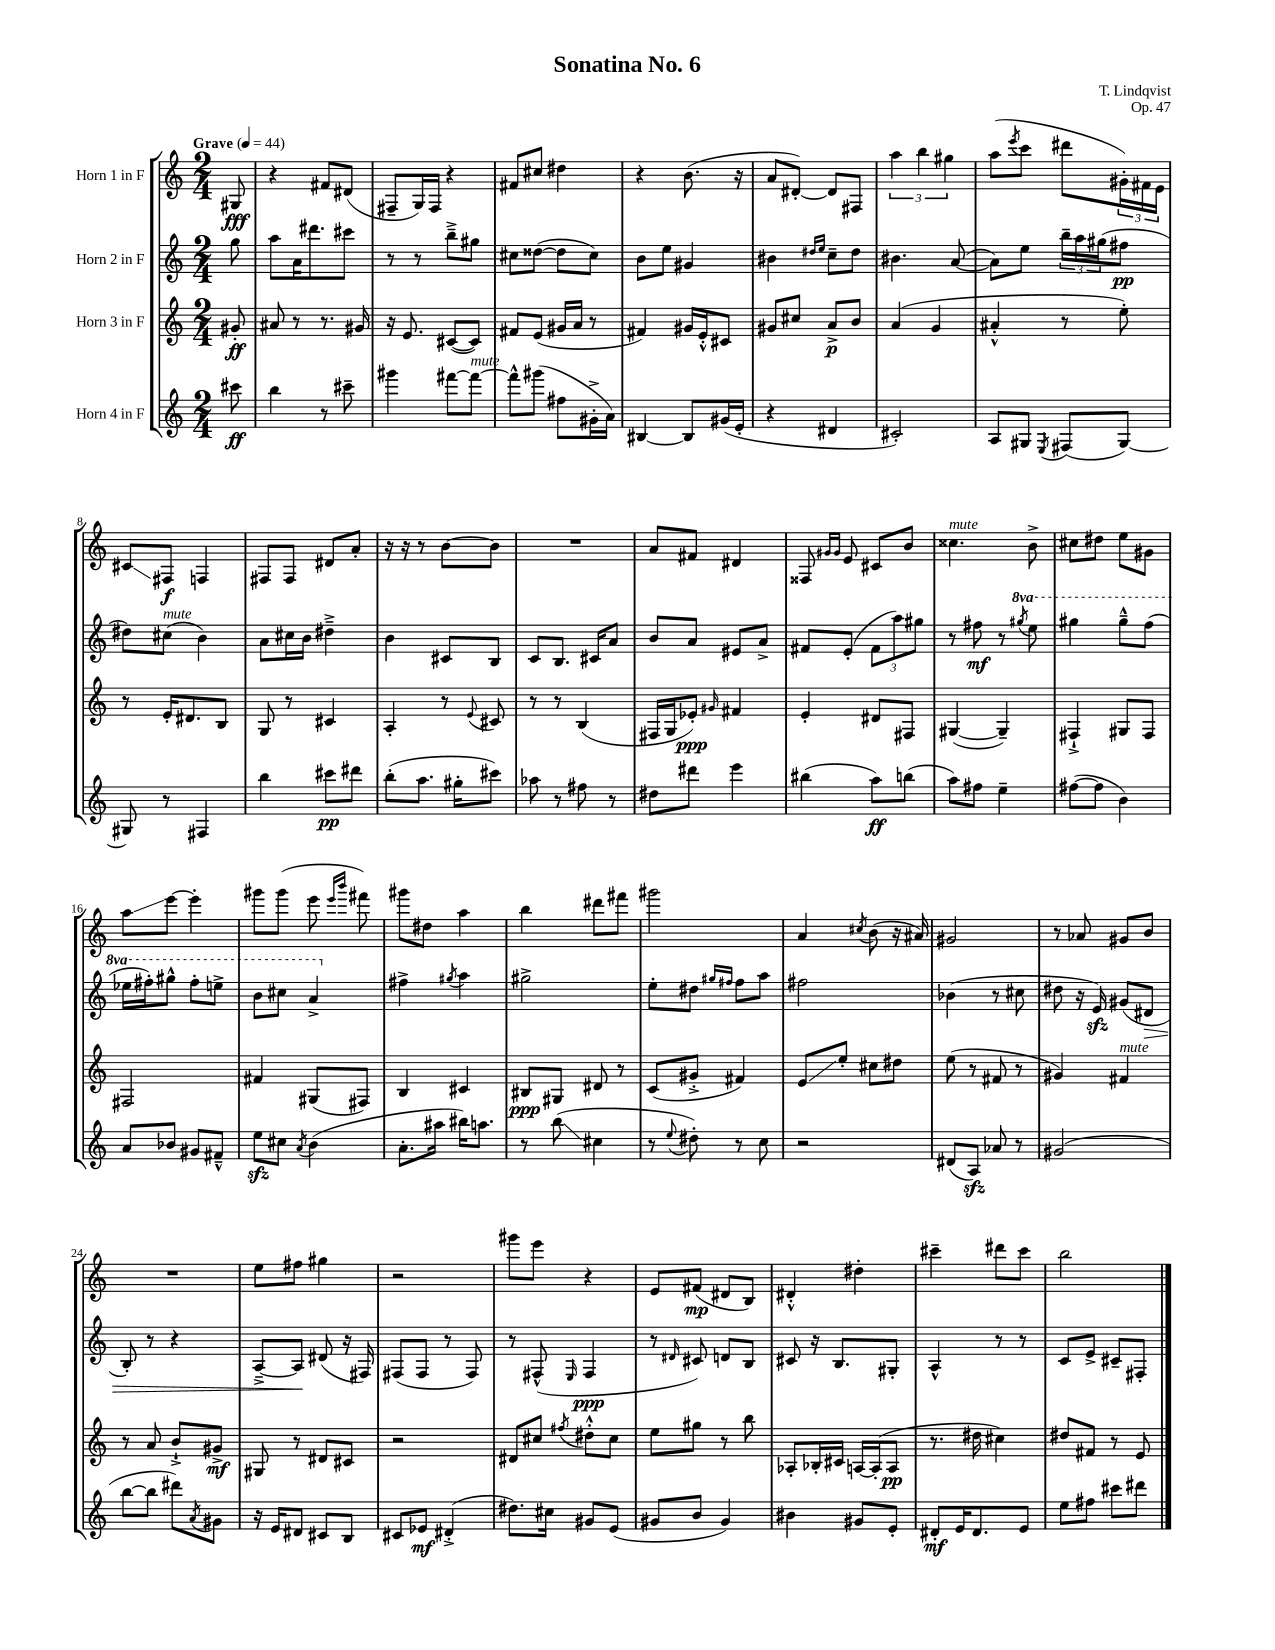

**kern	**kern	**kern	**kern
*staff4	*staff3	*staff2	*staff1
*clefG2	*clefG2	*clefG2	*clefG2
*k[]	*k[]	*k[]	*k[]
*M2/4	*M2/4	*M2/4	*M2/4
*MM44	*MM44	*MM44	*MM44
8ccc#	8g#'	8gg	8G#
=	=	=	=
4bb	8a#	8aa	4r
.	8r	16a	.
.	.	8.ddd#	.
8r	8.r	.	8f#
8ccc#~	.	8ccc#	(8d#
.	16g#	.	.
=	=	=	=
4ggg#	16r	8r	8F#~
.	8.e	.	.
.	.	8r	16G)
.	.	.	16F#
[8fff#	([8c#	8bb~^	4r
8fff#_	8c#])	8gg#	.
=	=	=	=
8fff#^^]	8f#	8cc#	8f#
(8ggg#	(8e	([8dd##	8cc#
8ff#	16g#	8dd##]	4dd#
.	16a	.	.
16g#'^	8r	8cc#)	.
16a)	.	.	.
=	=	=	=
[4B#	4f#)	8b	4r
.	.	8ee	.
8B#]	16g#	4g#	(8.b
.	16e'^^	.	.
(16g#	8c#	.	.
16e'	.	.	16r
=	=	=	=
4r	8g#	4b#	8a
.	8cc#	.	[8d#')
.	.	16qqdd#	.
.	.	16qqee	.
4d#	8a^	8cc~	8d#]
.	8b	8dd#	8F#
=	=	=	=
2c#')	(4a	4.b#	6aa
.	.	.	6bb
.	4g	.	.
.	.	.	6gg#
.	.	([8a	.
=	=	=	=
8A	4a#'^^	8a])	(8aa
.	.	.	8qeee
8G#	.	8ee	8ccc
8qE	.	.	.
(8F#	8r	24bb~	8ddd#
.	.	24aa	.
.	.	(24gg#	.
[8G#)	8ee')	8ff#	24g#')
.	.	.	24f#
.	.	.	24e
=	=	=	=
8G#]	8r	8dd#)	8c#
8r	16e'	(8cc#	8F#
.	8.d#	.	.
4F#	.	4b)	4F
.	8B	.	.
=	=	=	=
4bb	8G	8a	8F#
.	8r	16cc#	8F#
.	.	16b	.
8ccc#	4c#	4dd#~^	8d#
8ddd#	.	.	8a'
=	=	=	=
(8bb'	4A'	4b	16r
.	.	.	16r
8.aa	.	.	8r
.	8r	8c#	[8b
16gg#'	.	.	.
.	8qqe	.	.
8ccc#)	8c#	8B	8b]
=	=	=	=
8aa-	8r	8c	2r
8r	8r	8.B	.
8ff#	(4B	.	.
.	.	16c#	.
8r	.	8a	.
=	=	=	=
8dd#	16F#	8b	8a
.	16G	.	.
8ddd#	8e-')	8a	8f#
.	16qqg#	.	.
4eee	4f#	8e#	4d#
.	.	8a^	.
=	=	=	=
(4bb#	4e'	8f#	8F##
.	.	.	16qqg#
.	.	.	16qqg#
.	.	(8e'	8e
8aa)	8d#	12f#	8c#
.	.	12aa)	.
(8bb	8F#	.	8b
.	.	12gg#	.
=	=	=	=
8aa)	([4G#	8r	4.cc##
8ff#	.	8ff#	.
4ee~	4G#~])	8r	.
.	.	8qggg#	.
.	.	8eee	8b^
=	=	=	=
([8ff#	4F#`^	4ggg#	8cc#
8ff#]	.	.	8dd#
4b)	8G#	8ggg#~^^	8ee
.	8F#	(8fff	8g#
=	=	=	=
8a	2F#	16eee-	8aa
.	.	16fff#')	.
8b-	.	8ggg#^^	[8eee
8g#	.	8fff#'	4eee']
8f#~^^	.	8eee^	.
=	=	=	=
8ee	4f#	8bb	8ggg#
8cc#	.	8ccc#	(8ggg#
8qa	.	.	.
(4b	(8G#	4aa^	8eee
.	.	.	16qqeee
.	.	.	16qqbbb
.	8F#)	.	8fff#)
=	=	=	=
8.a'	4B	4ff#^	8ggg#
.	.	.	8dd#
16aa#	.	.	.
.	.	8qgg#	.
16bb#)	4c#	4aa	4aa
8.aa	.	.	.
=	=	=	=
8r	8B#	2gg#^	4bb
(8bb	8G#	.	.
4cc#	8d#	.	8ddd#
.	8r	.	8fff#
=	=	=	=
8r	(8c	8ee'	2ggg#
8qqee	.	.	.
8dd#')	8g#'^	8dd#	.
.	.	16qqgg#	.
.	.	16qqff#	.
8r	4f#)	8ff#	.
8cc	.	8aa	.
=	=	=	=
2r	8e	2ff#	4a
.	8ee'	.	.
.	.	.	8qcc#
.	8cc#	.	(8b
.	8dd#	.	16r
.	.	.	16a#)
=	=	=	=
(8d#	(8ee	(4b-	2g#
8A)	8r	.	.
8a-	8f#	8r	.
8r	8r	8cc#	.
=	=	=	=
(2g#	4g#)	8dd#	8r
.	.	16r	8a-
.	.	16e)	.
.	4f#	(8g#	8g#
.	.	8d#	8b
=	=	=	=
[8bb	8r	8B')	2r
8bb]	8a	8r	.
8ddd#)	8b`^	4r	.
8qa	.	.	.
8g#	8g#^	.	.
=	=	=	=
16r	8G#	[8A~^	8ee
16e	.	.	.
8d#	8r	8A]	8ff#
8c#	8d#	(8d#	4gg#
8B	8c#	16r	.
.	.	16F#)	.
=	=	=	=
8c#	2r	(8F#	2r
8e-	.	8F#	.
(4d#'^	.	8r	.
.	.	8F#)	.
=	=	=	=
8.dd#)	8d#	8r	8ggg#
.	8cc#	(8F#^^	8eee
16cc#	.	.	.
.	8qff#	16qqE	.
8g#	8dd#'^^	4F#	4r
(8e	8cc#	.	.
=	=	=	=
8g#	8ee	8r	8e
.	.	16qqd#	.
8b	8gg#	8c#)	(8f#
4g#)	8r	8d	8d#
.	8bb	8B	8B)
=	=	=	=
4b#	8A-'	8c#	4d#'^^
.	16B-'	16r	.
.	16c#	8.B	.
8g#	[16A	.	4dd#'
.	(16A']	.	.
8e'	8A	8G#'	.
=	=	=	=
8d#'	8.r	4A^^	4ccc#~
16e	.	.	.
8.d#	16dd#	.	.
.	4cc#)	8r	8ddd#
8e	.	8r	8ccc#
=	=	=	=
8ee	8dd#	8c	2bb
8ff#	8f#	8e^	.
8ccc#	8r	8c#~	.
8ddd#	8e	8F#'	.
==	==	==	==
*-	*-	*-	*-
